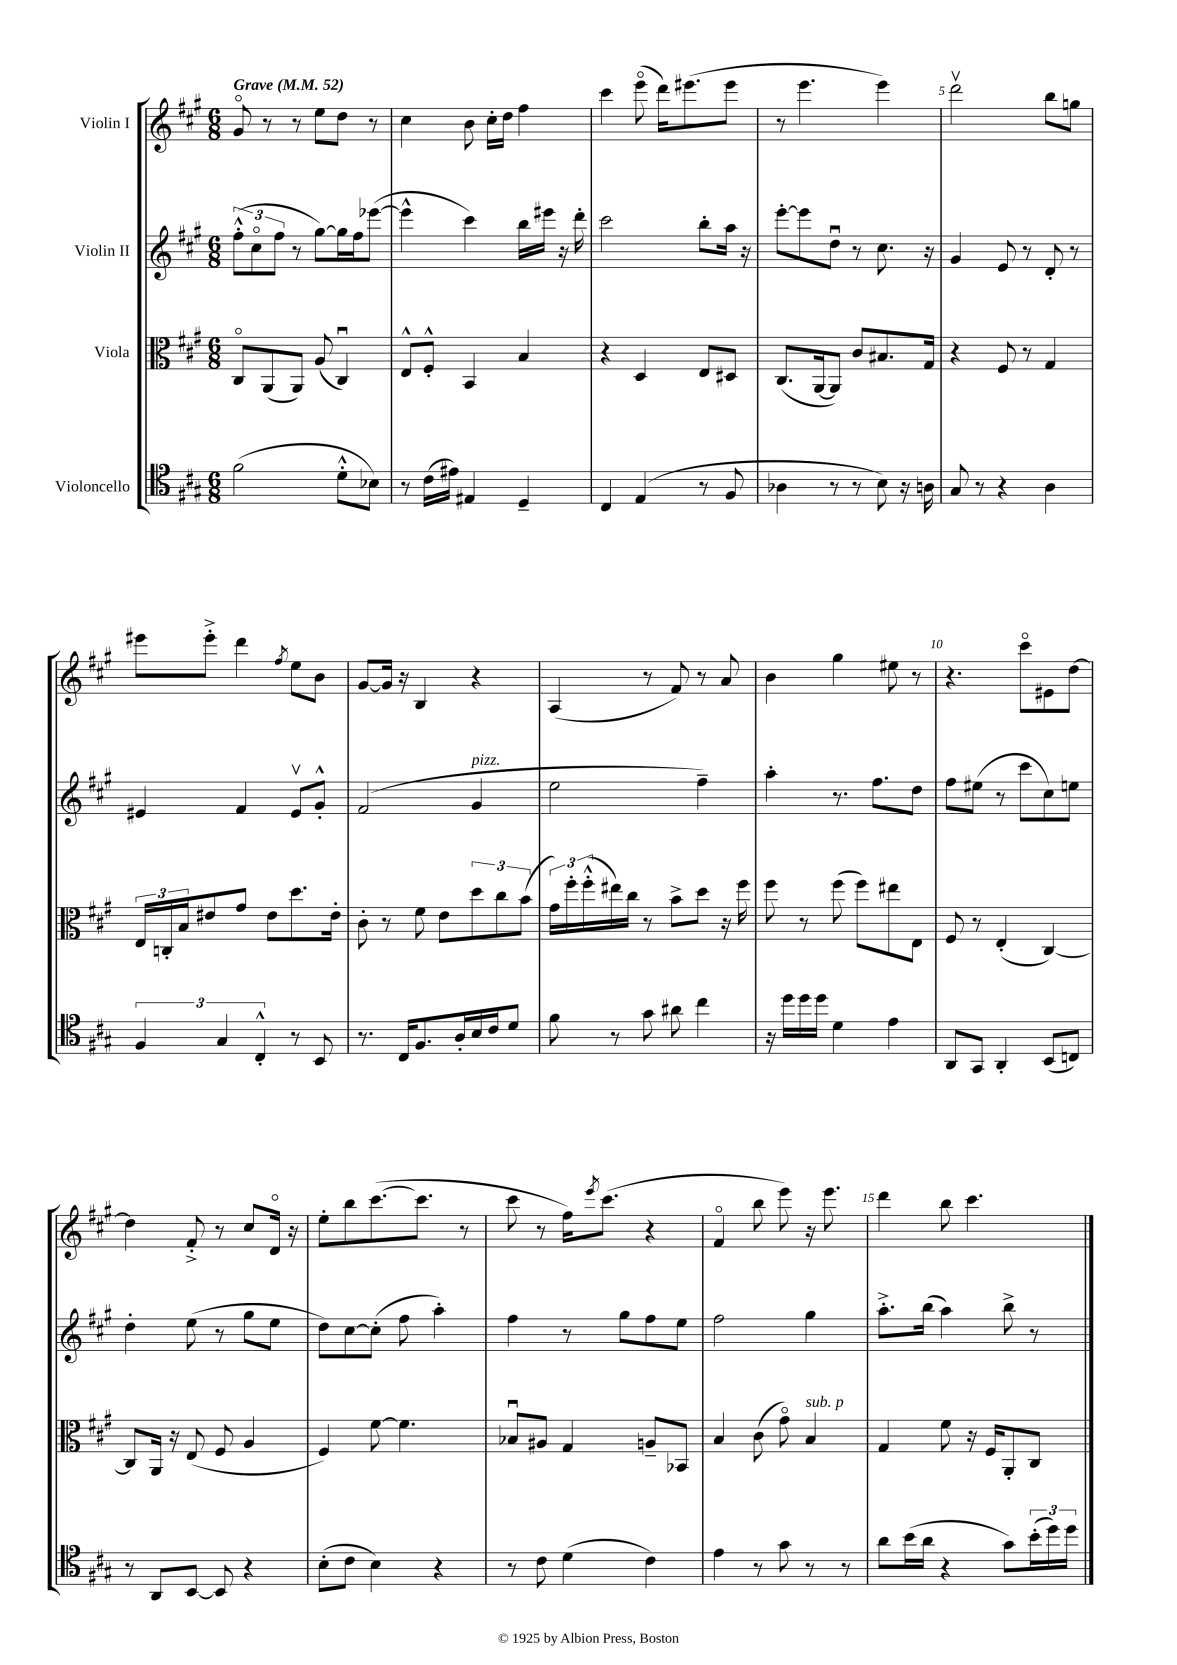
<<
\new StaffGroup <<
\new Staff = "s0" \with { instrumentName = "Violin I" } {
    \clef treble \key a \major \numericTimeSignature \time 6/8 \tempo "Grave" 4 = 52
    gis'8\flageolet r8 r8 e''8 d''8 r8 |
    cis''4 b'8 cis''16-. d''16 fis''4 |
    cis'''4 e'''8\flageolet( d'''16) eis'''8.( eis'''8 |
    r8 e'''4. e'''4) |
    d'''2\upbow b''8 g''8 |
    eis'''8 eis'''8-.-> d'''4 \acciaccatura { fis''8 } e''8 b'8 |
    gis'8~ gis'16 r16 b4 r4 |
    a4( r8 fis'8) r8 a'8 |
    b'4 gis''4 eis''8 r8 |
    r4. cis'''8\flageolet eis'8 d''8~ |
    d''4 fis'8-.-> r8 cis''8 d'16\flageolet r16 |
    e''8-. b''8 cis'''8.~( cis'''8. r8 |
    cis'''8 r8 fis''16) \acciaccatura { e'''8 } cis'''8.( r4 |
    fis'4\flageolet b''8 e'''8) r16 e'''8. |
    d'''4 b''8 cis'''4. \bar "|." |
}
\new Staff = "s1" \with { instrumentName = "Violin II" } {
    \clef treble \key a \major \numericTimeSignature \time 6/8
    \tuplet 3/2 { fis''8-.-^( cis''8\flageolet fis''8 } r8 gis''8~) gis''16 fis''16 ees'''8~( |
    ees'''4-^ cis'''4) b''16 eis'''16 r16 d'''16-. |
    cis'''2 b''8-. a''16 r16 |
    e'''8~-. e'''8 d''8\downbow r8 cis''8. r16 |
    gis'4 e'8 r8 d'8-. r8 |
    eis'4 fis'4 eis'8\upbow gis'8-.-^ |
    fis'2( gis'4^\markup { \italic "pizz." } |
    e''2 fis''4--) |
    a''4-. r8. fis''8. d''8 |
    fis''8 eis''8( r8 cis'''8 cis''8) e''8 |
    d''4-. e''8( r8 gis''8 e''8 |
    d''8) cis''8~ cis''8-.( fis''8 a''4-.) |
    fis''4 r8 gis''8 fis''8 e''8 |
    fis''2 gis''4 |
    a''8.-.-> b''16( a''4) b''8-> r8 \bar "|." |
}
\new Staff = "s2" \with { instrumentName = "Viola" } {
    \clef alto \key a \major \numericTimeSignature \time 6/8
    cis8\flageolet a,8( a,8) a8( cis4\downbow) |
    e8-^ fis8-.-^ b,4 b4 |
    r4 d4 e8 dis8 |
    cis8.( a,16~ a,8) cis'8 bis8. gis16 |
    r4 fis8 r8 gis4 |
    \tuplet 3/2 { e16 c16-. b16 } eis'8 gis'8 eis'8 d''8. eis'16-. |
    cis'8-. r8 fis'8 e'8 \tuplet 3/2 { d''8 cis''8 b'8( } |
    \tuplet 3/2 { gis'16) fis''16-. fis''16-.-^( } eis''16) cis''16 r8 b'8-> d''8 r16 fis''16 |
    fis''8 r8 fis''8( fis''8) eis''8 e8 |
    fis8 r8 e4-.( cis4~) |
    cis8 a,16 r16 e8( fis8 a4 |
    fis4) fis'8~ fis'4. |
    bes8\downbow ais8 gis4 a8-- bes,8 |
    b4 cis'8( gis'8\flageolet) b4^\markup { \italic "sub. p" } |
    gis4 fis'8 r16 fis16 a,8-. cis8 \bar "|." |
}
\new Staff = "s3" \with { instrumentName = "Violoncello" } {
    \clef tenor \key a \major \numericTimeSignature \time 6/8
    fis'2( d'8-.-^ bes8) |
    r8 cis'16( eis'16) eis4 d4-- |
    cis4 e4( r8 fis8 |
    aes4 r8 r8 b8) r16 a16 |
    gis8 r8 r4 a4 |
    \tuplet 3/2 { fis4 gis4 cis4-.-^ } r8 b,8 |
    r8. cis16 fis8. a16-. b16 cis'16 d'8 |
    fis'8 r8 gis'8 ais'8 cis''4 |
    r16 d''16 d''16 d''16 d'4 e'4 |
    a,8 gis,8 a,4-. b,8( c8) |
    r8 a,8 b,8~ b,8 r4 |
    b8-.( cis'8 b4) r4 |
    r8 cis'8 d'4( cis'4) |
    e'4 r8 gis'8 r8 r8 |
    a'8 b'16( a'16 r4 gis'8) \tuplet 3/2 { b'16-.( d''16) d''16 } \bar "|." |
}
>>
>>
\layout { \context { \Score \override BarNumber.break-visibility = ##(#f #t #t) barNumberVisibility = #(every-nth-bar-number-visible 5) } }
